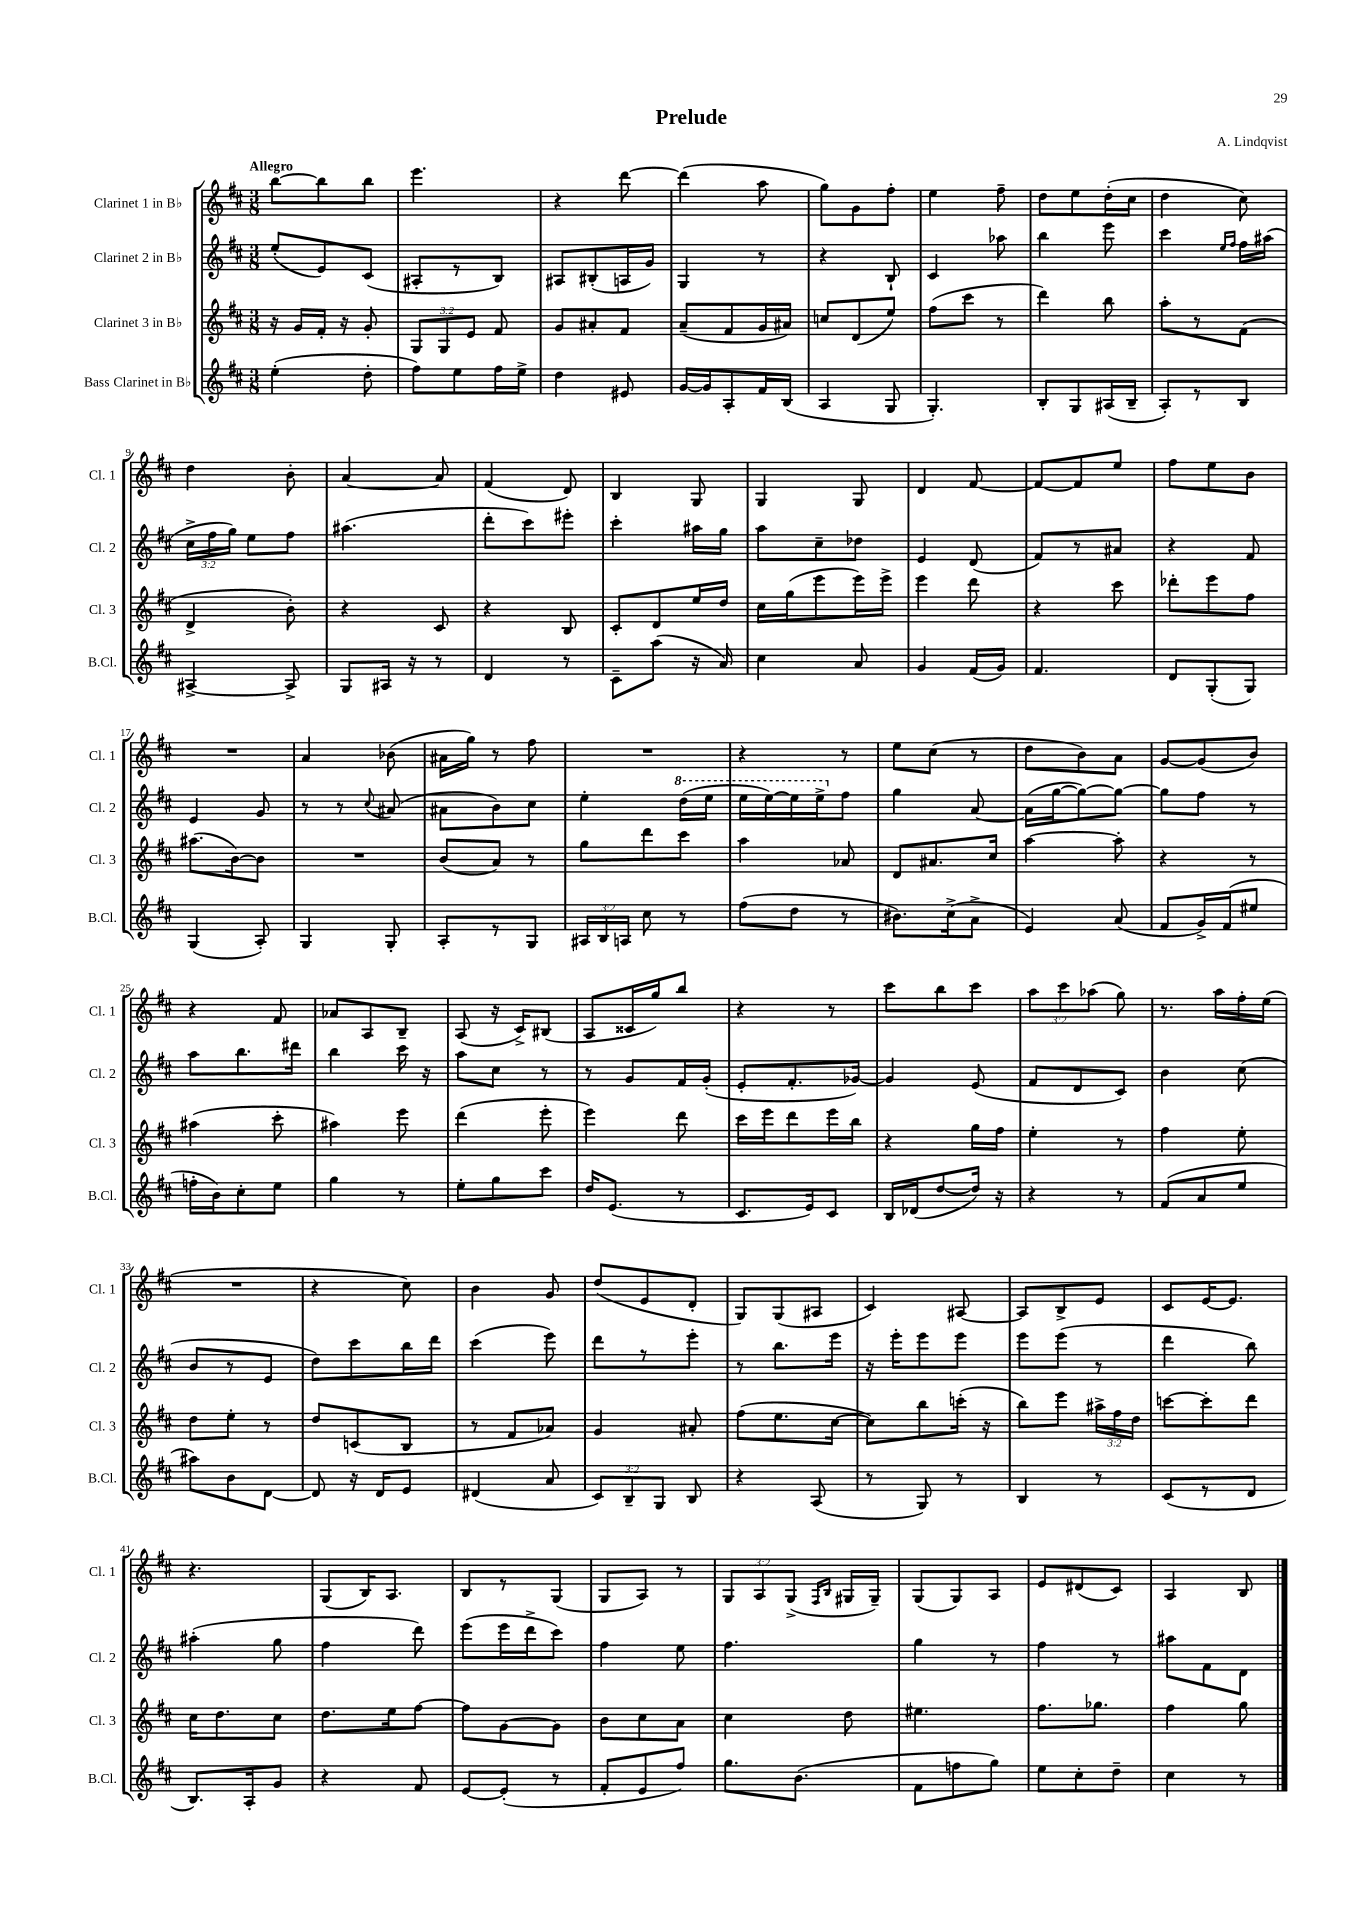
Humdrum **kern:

**kern	**kern	**kern	**kern
*staff4	*staff3	*staff2	*staff1
*clefG2	*clefG2	*clefG2	*clefG2
*k[f#c#]	*k[f#c#]	*k[f#c#]	*k[f#c#]
*M3/8	*M3/8	*M3/8	*M3/8
(4ee'\	16r	(8ee'/L	[8bb\L
.	16g/LL	.	.
.	16f#'/JJ	8e/)	8bb\]
.	16r	.	.
8dd'\	8g'/	(8c#/J	8bb\J
=	=	=	=
8ff#\L)	12G/L	8A#'/L	4.eee\
.	12G/	.	.
8ee\	.	8r	.
.	12e/J	.	.
16ff#\L	8f#/	8B/J)	.
16ee^\JJ	.	.	.
=	=	=	=
4dd\	8g/L	8A#/L	4r
.	8a#'/	(8B#'/	.
8e#/	8f#/J	16A/L	[8ddd\
.	.	16g/JJ)	.
=	=	=	=
[16g/LL	(8a~/L	4G/	(4ddd\]
16g/]J	.	.	.
8A'/	8f#/	.	.
16f#/L	16g/L	8r	8aa\
(16B/JJ	16a#/JJ)	.	.
=	=	=	=
4A/	8cc/L	4r	8gg\L)
.	(8d/	.	8g\
8G/	8ee/J)	8B`/	8ff#'\J
=	=	=	=
4.G'/)	(8ff#\L	4c#/	4ee\
.	8ccc#\J	.	.
.	8r	8aa-\	8ff#~\
=	=	=	=
8B'/L	4ddd\)	4bb\	8dd\L
8G/	.	.	8ee\
(16A#/L	8bb\	8eee\	(16dd'\L
16B~/JJ	.	.	16cc#\JJ
=	=	=	=
8A'/L)	8aa'\L	4ccc#\	4dd\
8r	8r	.	.
.	.	16qqee/LL	.
.	.	16qqff#/JJ	.
8B/J	(8f#\J	16ff#\LL	8cc#\)
.	.	(16aa#\JJ	.
=	=	=	=
[4A#^/	4d^/	24cc#^\LL	4dd\
.	.	24ff#\	.
.	.	24gg\JJ)	.
.	.	8ee\L	.
8A#^/]	8b'\)	8ff#\J	8b'\
=	=	=	=
8G/L	4r	(4.aa#\	[4a/
16A#/Jk	.	.	.
16r	.	.	.
8r	8c#/	.	8a/]
=	=	=	=
4d/	4r	8ddd'\L	(4f#/
.	.	8ccc#\)	.
8r	8B/	8eee#'\J	8d/)
=	=	=	=
8c#~\L	8c#'/L	4ccc#'\	4B/
(8aa\J	8d/	.	.
16r	16ee/L	16aa#\LL	8G/
16a/)	16dd/JJ	16gg\JJ	.
=	=	=	=
4cc#\	16cc#\LL	8aa\L	4G/
.	(16gg\J	.	.
.	8eee\	8cc#~\	.
8a/	16eee\L)	8dd-\J	8G/
.	16eee^\JJ	.	.
=	=	=	=
4g/	4eee\	4e/	4d/
(16f#/LL	8ddd\	(8d/	[8f#/
16g/JJ)	.	.	.
=	=	=	=
4.f#/	4r	8f#/L)	8f#/_L
.	.	8r	8f#/]
.	8ccc#\	8a#/J	8ee/J
=	=	=	=
8d/L	8ddd-'\L	4r	8ff#\L
(8G'/	8eee\	.	8ee\
8G/J)	8ff#\J	8f#/	8b\J
=	=	=	=
(4G/	(8.aa#\L	4e/	4.r
.	[16b\k)	.	.
8A'/)	8b\]J	8g/	.
=	=	=	=
4G/	4.r	8r	4a/
.	.	8r	.
.	.	8qqcc#/	.
8G'/	.	(8a#/	(8b-\
=	=	=	=
8A'/L	(8b/L	8a#\L	16a#\LL
.	.	.	16gg\JJ)
8r	8a/J)	8b\)	8r
8G/J	8r	8cc#\J	8ff#\
=	=	=	=
24A#/LL	8gg\L	4ee'\	4.r
24B/	.	.	.
24A/JJ	.	.	.
8cc#\	8ddd\	.	.
8r	8ccc#\J	(16ddd\LL	.
.	.	16eee\JJ	.
=	=	=	=
(8ff#\L	4aa\	16eee\LL	4r
.	.	[16eee\)	.
8dd\J	.	16eee\]	.
.	.	16eee^\J	.
8r	8a-/	8ff#\J	8r
=	=	=	=
8.b#\L)	8d/L	4gg\	8ee\L
.	8.a#/	.	(8cc#\J
(16cc#^\k	.	.	.
8a^\J	.	[8a/	8r
.	16cc#/Jk	.	.
=	=	=	=
4e/)	[4aa\	(16a\]LL	8dd\L
.	.	[16gg\J	.
.	.	8gg\_)	8b\)
(8a/	8aa'\]	8gg\_J	8a\J
=	=	=	=
8f#/L	4r	8gg\]L	[8g/L
16g^/L)	.	8ff#\J	(8g/]
(16f#/J	.	.	.
8ee#/J	8r	8r	8b/J)
=	=	=	=
16ff'\LL	(4aa#\	8aa\L	4r
16b\J)	.	.	.
8cc#'\	.	8.bb\	.
8ee\J	8ccc#'\	.	8f#/
.	.	16ddd#\Jk	.
=	=	=	=
4gg\	4aa#\)	4bb\	8a-/L
.	.	.	8A/
8r	8eee\	16ccc#\	8B~/J
.	.	16r	.
=	=	=	=
8ee'\L	(4ddd\	8aa\L	(8A/
8gg\	.	8cc#\J	16r
.	.	.	16c#^/LK)
8ccc#\J	8eee'\	8r	(8B#/J
=	=	=	=
16dd/LK	4eee\)	8r	8A/L
(8.e/J	.	.	.
.	.	8g/L	16c##/L
.	.	.	16gg/J)
8r	8ddd\	16f#/L	8bb/J
.	.	(16g'/JJ	.
=	=	=	=
8.c#/L	16ccc#\LL	8e'/L	4r
.	16eee\J	.	.
.	8ddd\	8.f#'/	.
16e/k)	.	.	.
8c#/J	16eee\L	.	8r
.	16bb\JJ	[16g-/Jk)	.
=	=	=	=
16B/LL	4r	4g-/]	8ccc#\L
(16d-/J	.	.	.
[8dd/	.	.	8bb\
16dd/]Jk)	16gg\LL	(8e/	8ccc#\J
16r	16ff#\JJ	.	.
=	=	=	=
4r	4ee'\	8f#/L	12aa\L
.	.	.	12ccc#\
.	.	8d/	.
.	.	.	(12aa-\J
8r	8r	8c#/J)	8gg\)
=	=	=	=
(8f#/L	4ff#\	4b\	8.r
8a/	.	.	.
.	.	.	16aa\LL
8ee/J	8ee'\	(8cc#\	16ff#'\
.	.	.	(16ee\JJ
=	=	=	=
8aa#\L)	8dd\L	8b/L	4.r
8b\	8ee'\J	8r	.
[8d\J	8r	8e/J	.
=	=	=	=
8d/]	8dd/L	8dd\L)	4r
16r	(8c/	8ccc#\	.
16d/LK	.	.	.
8e/J	8B/J	16bb\L	8cc#\)
.	.	16ddd\JJ	.
=	=	=	=
(4d#/	8r	(4ccc#\	4b\
.	8f#/L	.	.
8a/	8a-/J)	8eee\)	8g/
=	=	=	=
12c#/L)	4g/	8ddd\L	(8dd/L
12B~/	.	.	.
.	.	8r	8e/
12G/J	.	.	.
8B/	8a#'/	8eee'\J	8d'/J
=	=	=	=
4r	(8ff#\L	8r	8G/L)
.	8.ee\	8.bb\L	(8G/
(8A/	.	.	8A#/J
.	[16cc#\Jk	16eee\Jk	.
=	=	=	=
8r	8cc#\]L)	16r	4c#/)
.	.	16eee'\LK	.
8G/)	8bb\	8eee\	.
8r	(16ccc'\Jk	8eee\J	[8A#/
.	16r	.	.
=	=	=	=
4B/	8bb\L)	8eee\L	8A#/]L
.	8eee\J	(8eee\J	8B^/
8r	24aa#^\LL	8r	8e/J
.	24ff#\	.	.
.	24dd\JJ	.	.
=	=	=	=
(8c#/L	[8ccc\L	4ddd\	8c#/L
8r	8ccc'\]	.	[16e/K
.	.	.	8.e/]J
8d/J	8ddd\J	8bb\)	.
=	=	=	=
8.B/L)	16cc#\LK	(4aa#'\	4.r
.	8.dd\	.	.
16A'/k	.	.	.
8g/J	8cc#\J	8gg\	.
=	=	=	=
4r	8.dd\L	4ff#\	(8G/L
.	.	.	16B/K)
.	16ee\k	.	8.A/J
8f#/	[8ff#\J	8ddd\)	.
=	=	=	=
[8e/L	8ff#\]L	(8eee\L	8B/L
(8e'/]J	[8g\	16eee\L	8r
.	.	16ddd^\J	.
8r	8g\]J	8ccc#\J)	(8G/J
=	=	=	=
8f#'/L	8b\L	4ff#\	8G/L
8e/	8cc#\	.	8A/J)
8ff#/J)	8a\J	8ee\	8r
=	=	=	=
8.gg\L	4cc#\	4.ff#\	12G/L
.	.	.	12A/
.	.	.	(12G^/J
(8.b\J	.	.	.
.	.	.	16qqF#/LL
.	.	.	16qqB/JJ
.	8dd\	.	16G#/LL
.	.	.	16G#~/JJ)
=	=	=	=
8f#\L	4.ee#\	4gg\	(8G/L
8ff\	.	.	8G/)
8gg\J)	.	8r	8A/J
=	=	=	=
8ee\L	8.ff#\L	4ff#\	8e/L
8cc#'\	.	.	(8d#/
.	8.gg-\J	.	.
8dd~\J	.	8r	8c#/J)
=	=	=	=
4cc#\	4ff#\	8aa#\L	4A/
.	.	8f#\	.
8r	8gg\	8d\J	8B/
==	==	==	==
*-	*-	*-	*-
